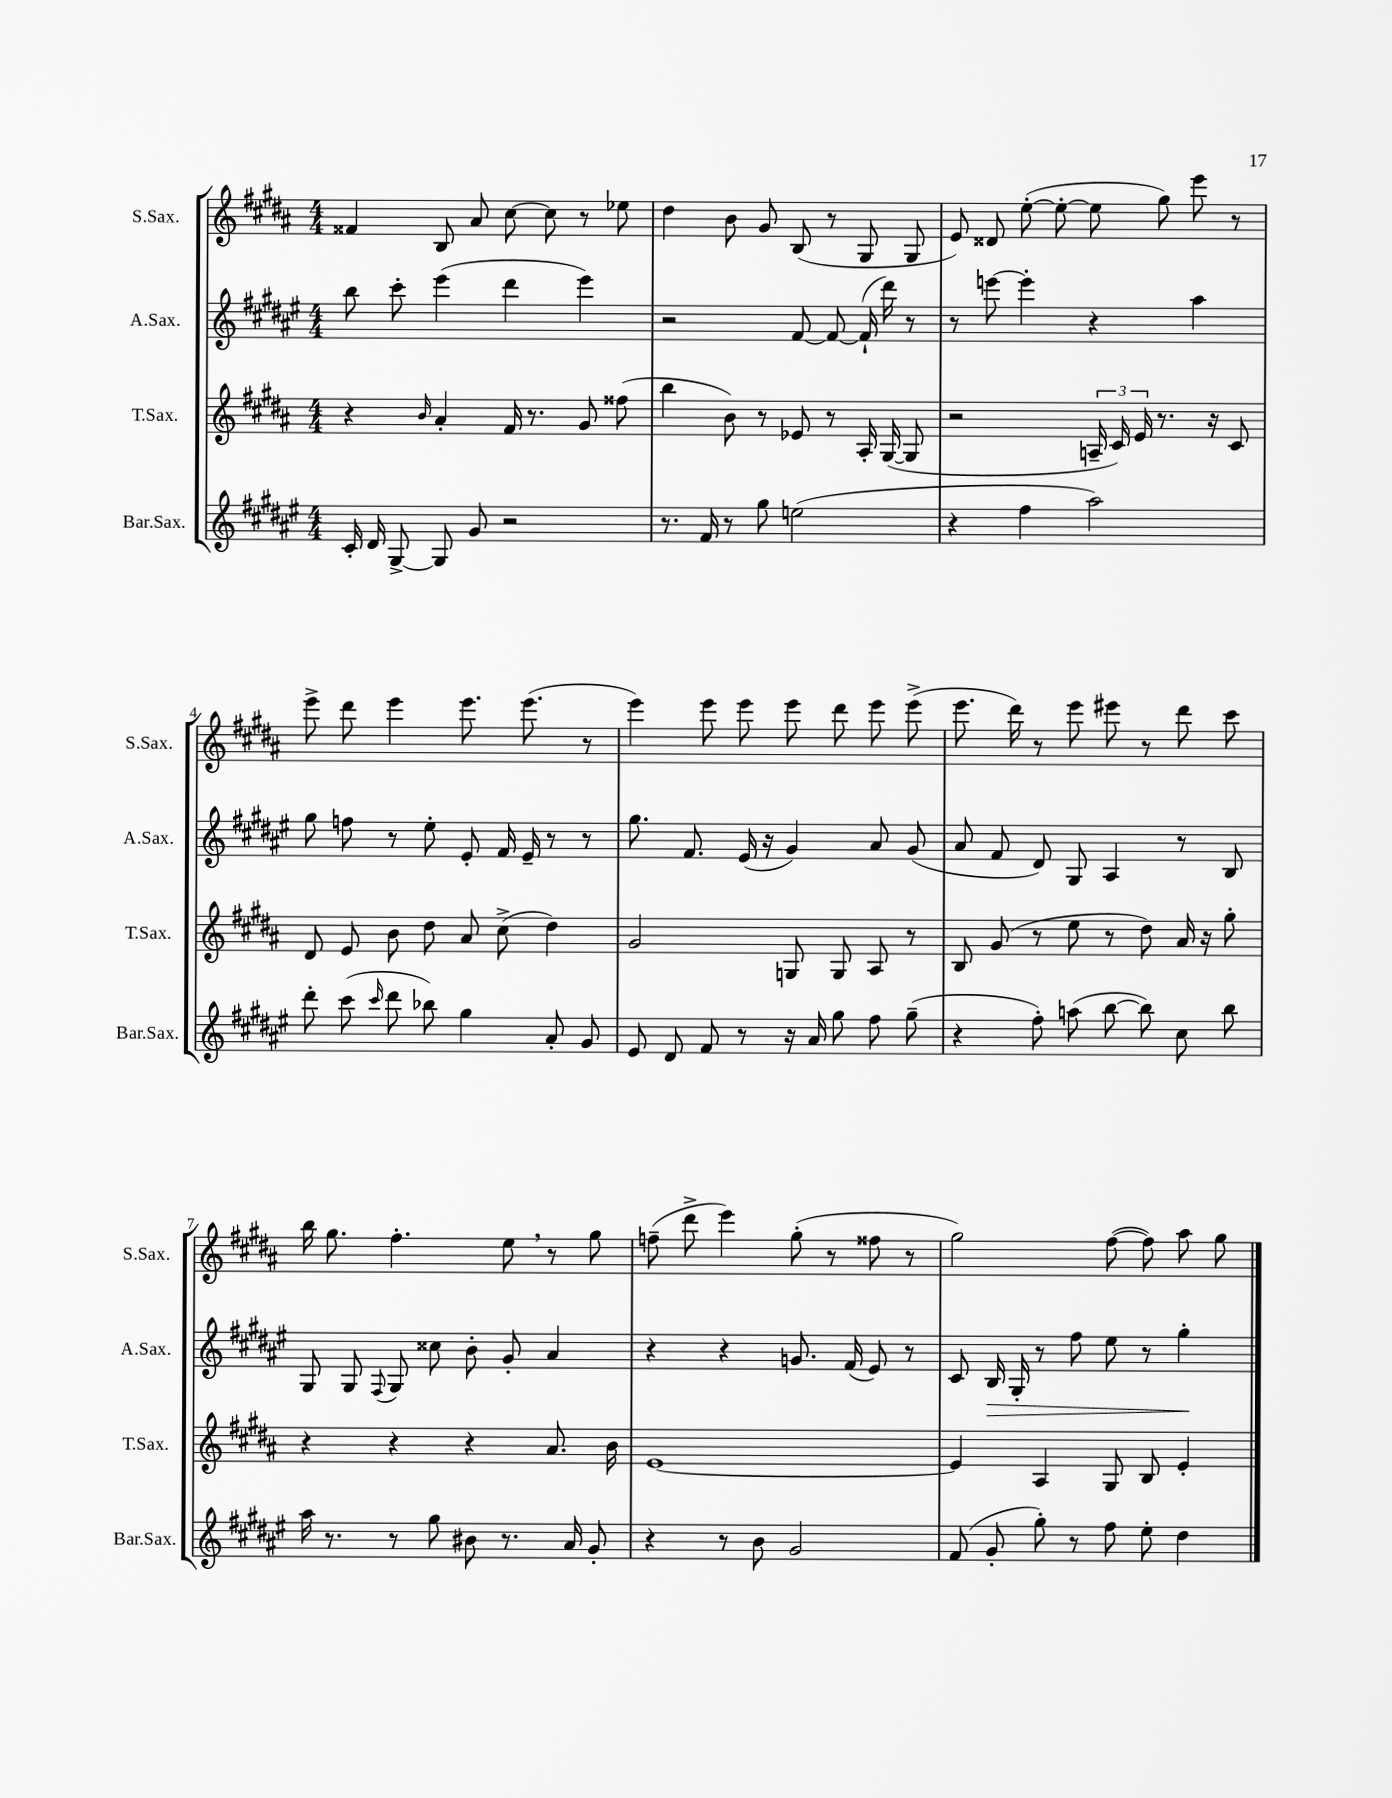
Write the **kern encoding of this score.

**kern	**kern	**kern	**kern
*staff4	*staff3	*staff2	*staff1
*clefG2	*clefG2	*clefG2	*clefG2
*k[f#c#g#d#a#e#]	*k[f#c#g#d#a#]	*k[f#c#g#d#a#e#]	*k[f#c#g#d#a#]
*M4/4	*M4/4	*M4/4	*M4/4
16c#'	4r	8bb	4f##
16d#	.	.	.
[8G#^	.	8ccc#'	.
.	16qqb	.	.
8G#]	4a#'	(4eee#	8B
8g#	.	.	8a#
2r	16f#	4ddd#	[8cc#
.	8.r	.	.
.	.	.	8cc#]
.	8g#	4eee#)	8r
.	(8ff##	.	8ee-
=	=	=	=
8.r	4bb	2r	4dd#
16f#	.	.	.
8r	8b)	.	8b
8gg#	8r	.	8g#
(2ee	8e-	[8f#	(8B
.	8r	8f#_	8r
.	16A#'	(16f#`]	8G#
.	([16G#	16ddd#)	.
.	8G#]	8r	8G#
=	=	=	=
4r	2r	8r	8e)
.	.	[8eee	8d##
4ff#	.	4eee']	([8ee'
.	.	.	8ee'_
2aa#)	24A~	4r	8ee]
.	24c#)	.	.
.	24e	.	.
.	8.r	.	8gg#)
.	.	4aa#	8eee
.	16r	.	.
.	8c#	.	8r
=	=	=	=
8ddd#'	8d#	8gg#	8eee^
(8ccc#	8e	8ff	8ddd#
16qqccc#	.	.	.
8ddd#	8b	8r	4eee
8bb-)	8dd#	8ee#'	.
4gg#	8a#	8e#'	8.eee
.	(8cc#^	16f#	.
.	.	16e#~	(8.eee
8a#'	4dd#)	8r	.
8g#	.	8r	8r
=	=	=	=
8e#	2g#	8.gg#	4eee)
8d#	.	.	.
.	.	8.f#	.
8f#	.	.	8eee
8r	.	(16e#	8eee
.	.	16r	.
16r	8G	4g#)	8eee
16a#	.	.	.
8gg#	8G	.	8ddd#
8ff#	8A#	8a#	8eee
(8gg#~	8r	(8g#	(8eee^
=	=	=	=
4r	8B	8a#	8.eee
.	(8g#	8f#	.
.	.	.	16ddd#)
8ff#')	8r	8d#)	8r
(8aa	8ee	8G#	8eee
[8bb	8r	4A#	8eee#
8bb])	8dd#)	.	8r
8cc#	16a#	8r	8ddd#
.	16r	.	.
8bb	8gg#'	8B	8ccc#
=	=	=	=
16aa#	4r	8G#	16bb
8.r	.	.	8.gg#
.	.	8G#	.
.	.	8qqF#	.
8r	4r	8G#	4.ff#'
8gg#	.	8cc##	.
8b#	4r	8b'	.
8.r	.	8g#'	8ee
.	8.a#	4a#	8r
16a#	.	.	.
8g#'	.	.	8gg#
.	16b	.	.
=	=	=	=
4r	[1e	4r	(8ff~
.	.	.	8ddd#^
8r	.	4r	4eee)
8b	.	.	.
2g#	.	8.g	(8gg#'
.	.	.	8r
.	.	(16f#	.
.	.	8e#)	8ff##
.	.	8r	8r
=	=	=	=
(8f#	4e]	8c#	2gg#)
8g#'	.	16B	.
.	.	16G#'	.
8gg#')	4A#	8r	.
8r	.	8ff#	.
8ff#	8G#	8ee#	([8ff#
8ee#'	8B	8r	8ff#])
4dd#	4e'	4gg#'	8aa#
.	.	.	8gg#
==	==	==	==
*-	*-	*-	*-
